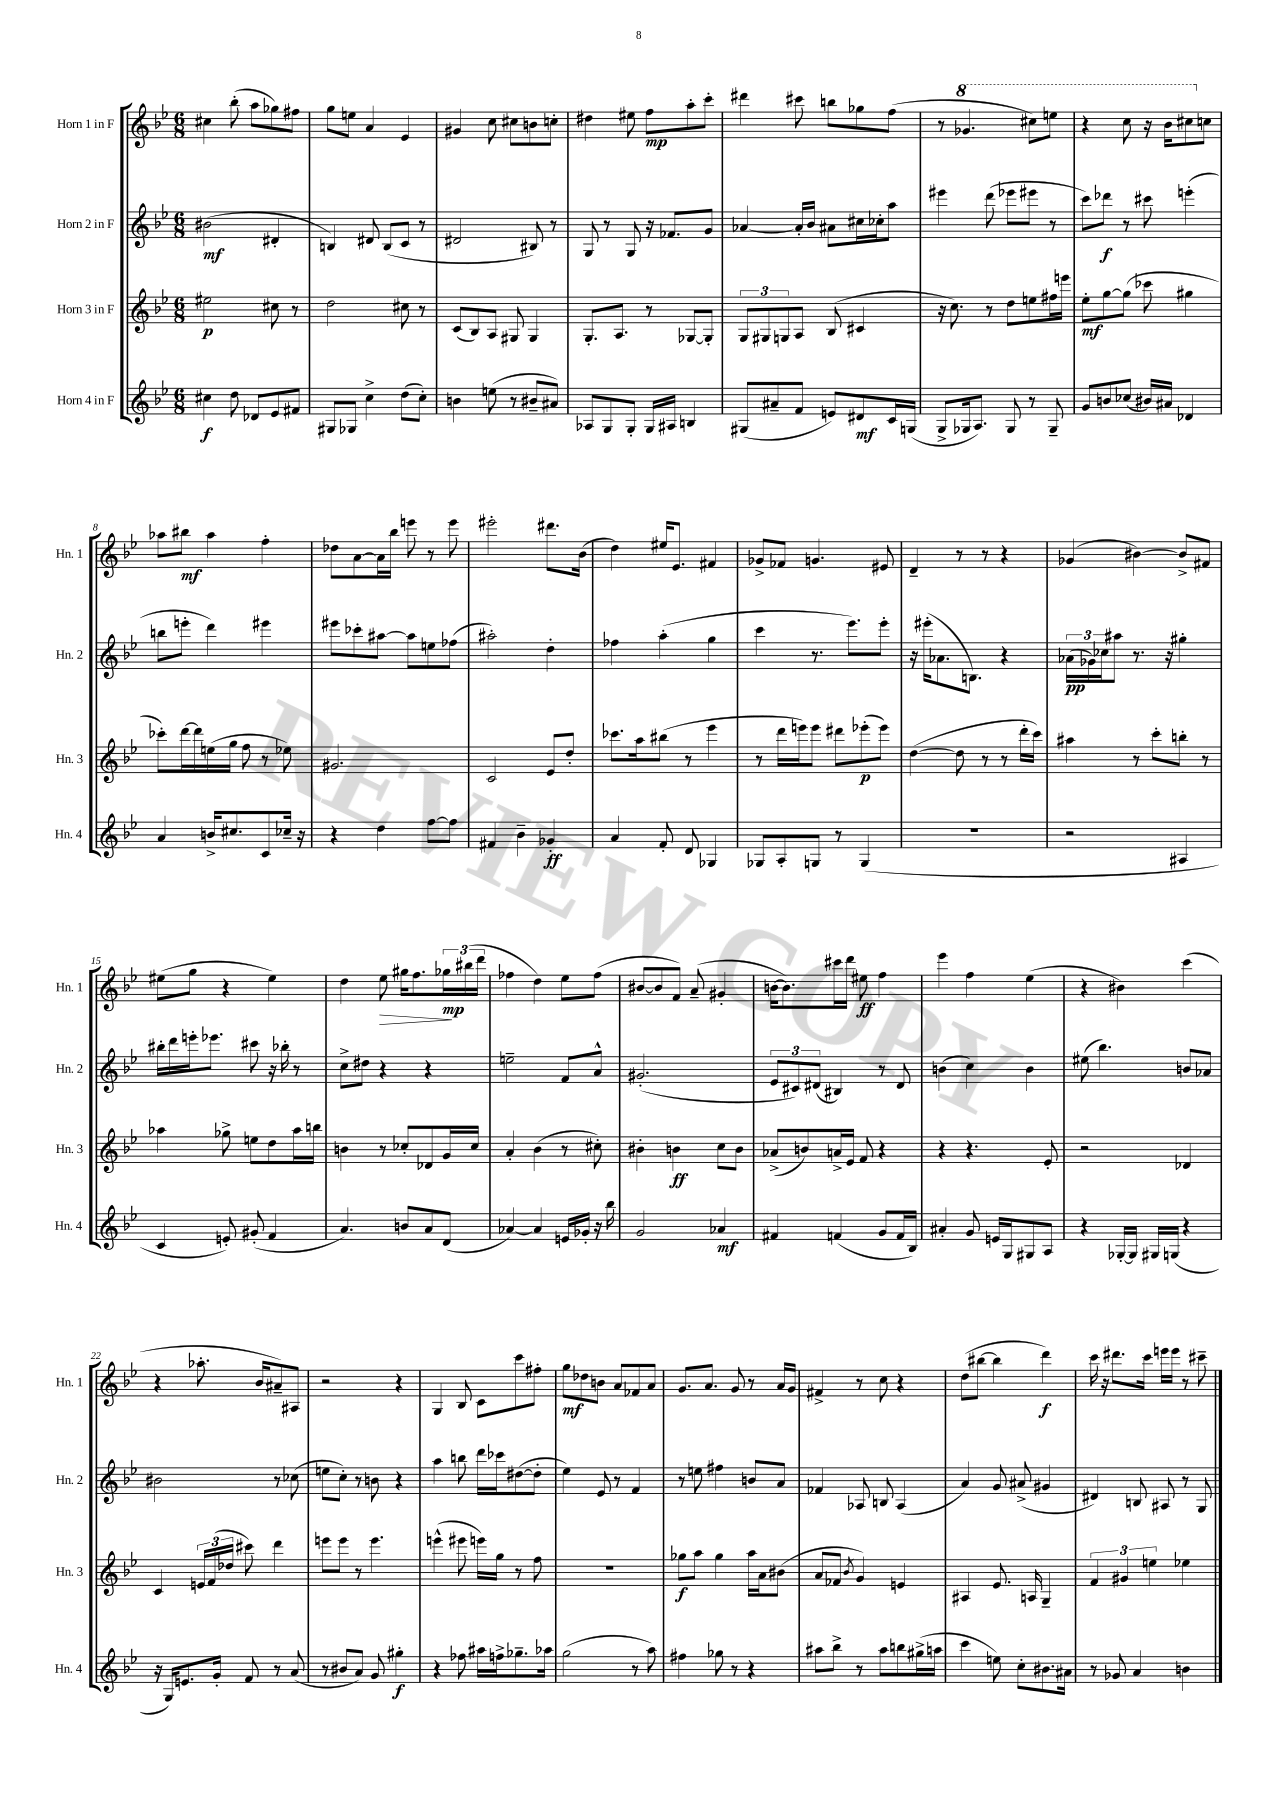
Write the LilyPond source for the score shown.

<<
\new StaffGroup <<
\new Staff = "s0" \with { instrumentName = "Horn 1 in F" shortInstrumentName = "Hn. 1" } {
    \clef treble \key bes \major \numericTimeSignature \time 6/8
    cis''4 bes''8-.( a''8 ges''8) fis''8 |
    g''8 e''8 a'4 ees'4 |
    gis'4 c''8 cis''8 b'8 c''8-. |
    dis''4 eis''8 f''8\mp a''8-. c'''8-. |
    dis'''4 cis'''8 b''8 ges''8 f''8( |
    r8 \ottava #1 ges''4. cis'''8) e'''8 |
    r4 c'''8 r16 bes''16 cis'''8 \ottava #0 c''!8 |
    aes''8 bis''8\mf aes''4 f''4-. |
    des''8 a'8~ a'16 bes''16 e'''8 r8 e'''8 |
    eis'''2-. dis'''8. bes'16( |
    d''4) eis''16 ees'8. fis'4 |
    ges'8-> fes'8 g'4. eis'8 |
    d'4-- r8 r8 r4 |
    ges'4( bis'4~) bis'8-> fis'8 |
    eis''8( g''8 r4 eis''4) |
    d''4 ees''8\> gis''16 f''8. \tuplet 3/2 { ges''16\mp\! bis''16( d'''16 } |
    fes''4 d''4) ees''8 fes''8( |
    bis'8~ bis'8 f'8) a'8--( gis'4-. |
    b'16~ b'8.) cis'''16 d'''16 eis''8\ff f''4 |
    ees'''4 f''4 ees''4( |
    r4 bis'4) c'''4( |
    r4 aes''8.-. bes'16 ais'8--) ais8 |
    r2 r4 |
    g4 bes8 c'8 c'''8 fis''8-. |
    g''8\mf des''8 b'8 a'8 fes'8 a'8 |
    g'8. a'8. g'8 r8 a'16 g'16 |
    fis'4-> r8 c''8 r4 |
    d''8( bis''8~ bis''4 d'''4\f) |
    c'''16 r16 dis'''8. c'''16 e'''16 e'''16 r8 cis'''8-- \bar "|." |
}
\new Staff = "s1" \with { instrumentName = "Horn 2 in F" shortInstrumentName = "Hn. 2" } {
    \clef treble \key bes \major \numericTimeSignature \time 6/8
    bis'2\mf( dis'4-. |
    b4) dis'8 b8( c'8 r8 |
    dis'2 bis8) r8 |
    g8 r8 g8 r16 fes'8. g'8 |
    aes'4~ aes'16-. bes'16 ais'8 cis''16 ces''16-. a''8 |
    eis'''4 d'''8( ees'''8 eis'''8 r8 |
    c'''8) des'''8\f r8 cis'''8 e'''4-.( |
    b''8 e'''8-. d'''4) eis'''4 |
    eis'''8 ces'''8-. ais''8~ ais''8 e''8 fes''8( |
    ais''2-.) d''4-. |
    fes''4 a''4-.( g''4 |
    c'''4 r8. ees'''8.) ees'''8-. |
    r16 eis'''16-.( aes'8. b8.) r4 |
    \tuplet 3/2 { aes'16\pp( ges'16) ces''16 } ais''8 r8. r16 gis''4-. |
    bis''16-. d'''16 e'''16-. ees'''8. cis'''8 r16 bes''16-. r8 |
    c''8-> dis''8 r4 r4 |
    e''2-- f'8 a'8-^ |
    gis'2.-.( |
    \tuplet 3/2 { ees'8 cis'8) dis'8( } bis4) r8 dis'8 |
    b'4( c''4) b'4 |
    eis''8( bes''4.) b'8 aes'8 |
    bis'2 r8 ces''8( |
    e''8 c''8-.) r8 b'8 r4 |
    a''4 b''8 d'''16 ces'''16 dis''8~( dis''8-. |
    ees''4) ees'8 r8 f'4 |
    r8 e''8 fis''4 b'8 a'8 |
    fes'4 aes8 b8 aes4( |
    a'4) g'8 ais'8->( gis'4 |
    dis'4) b8 ais8 r8 g8 \bar "|." |
}
\new Staff = "s2" \with { instrumentName = "Horn 3 in F" shortInstrumentName = "Hn. 3" } {
    \clef treble \key bes \major \numericTimeSignature \time 6/8
    eis''2\p cis''8 r8 |
    d''2 cis''8 r8 |
    c'8( bes8) a8 gis8 gis4 |
    g8.-. a8. r8 ges8~ ges8-. |
    \tuplet 3/2 { g8 gis8 g8 } a8 bes8( cis'4 |
    r16 c''8.) r8 d''8 e''8 fis''16 e'''16 |
    ees''8-.\mf g''8~ g''8( ces'''8 gis''4 |
    ces'''8-.) d'''16~ d'''16 e''16( g''16 f''8 r8 ees''8) |
    gis'2. |
    c'2 ees'8 d''8-. |
    ces'''8. a''16 bis''8( r8 ees'''4 |
    r8 d'''16 e'''16) e'''8 dis'''8 ees'''8-.\p( ees'''8) |
    d''4~( d''8 r8 r8 d'''16-. c'''16) |
    ais''4 r8 c'''8-. b''8-. r8 |
    aes''4 ges''8-> e''8 d''8 aes''16 b''16 |
    b'4 r8 ces''8-. des'8 g'16 ces''16 |
    a'4-. bes'4( r8 cis''8-.) |
    bis'4-. b'4\ff c''8 b'8 |
    aes'8->( b'8) a'16-> ees'16 f'8 r4 |
    r4 r4. ees'8-. |
    r2 des'4 |
    c'4 \tuplet 3/2 { e'16 f'16( des''16 } cis'''8) d'''4 |
    e'''8 e'''8 r8 e'''4. |
    e'''4-^( eis'''8 e'''16) g''16 r8 f''8 |
    R2. |
    ges''8\f a''8 ges''4 a''16 a'16 bis'8( |
    a'8 fes'8 \acciaccatura { bes'8 } g'4) e'4 |
    ais4 ees'8. a16 g4-- |
    \tuplet 3/2 { f'4 gis'4 e''4 } ees''4 \bar "|." |
}
\new Staff = "s3" \with { instrumentName = "Horn 4 in F" shortInstrumentName = "Hn. 4" } {
    \clef treble \key bes \major \numericTimeSignature \time 6/8
    cis''4\f d''8 des'8 ees'8 fis'8 |
    gis8 ges8 c''4-> d''8( c''8-.) |
    b'4 e''8( r8 bis'8-- ais'8) |
    aes8 g8 g8-. g16 ais16 b4 |
    gis8( ais'8-- f'8 e'8) dis'8\mf c'16 g16( |
    g8-> ges16 a8.) ges8 r8 ges8-- |
    g'8 b'8 ces''8( bis'16) ais'16 des'4 |
    a'4 b'16-> cis''8. c'8 ces''16-- r16 |
    r4 d''4 f''8~ f''8 |
    fis'4 bes'4-- ges'4-.\ff |
    a'4 f'8-. d'8 ges4 |
    ges8 a8-. g8 r8 g4( |
    r2. |
    r2 ais4 |
    c'4 e'8-.) gis'8-.( f'4 |
    a'4.) b'8 a'8 d'8( |
    aes'4~) aes'4 e'16 ges'16-. r16 bes''16 |
    g'2 aes'4\mf |
    fis'4 f'4( g'8 f'16 bes16) |
    ais'4-. g'8 e'16 g16 gis8 a8 |
    r4 ges16~-. ges16 gis16 g16( r4 |
    r16 g16) e'8. g'16-. f'8 r8 a'8( |
    r8 bis'8 a'8) g'8 gis''4-.\f |
    r4 fes''8 ais''16 f''16-> ges''8.-- aes''16 |
    g''2( r8 a''8) |
    fis''4 ges''8 r8 r4 |
    ais''8 bes''8-> r8 ais''8 b''8 gis''16->( a''16 |
    c'''4 e''8) c''8-. bis'8. ais'16 |
    r8 ges'8 a'4 b'4 \bar "|." |
}
>>
>>
